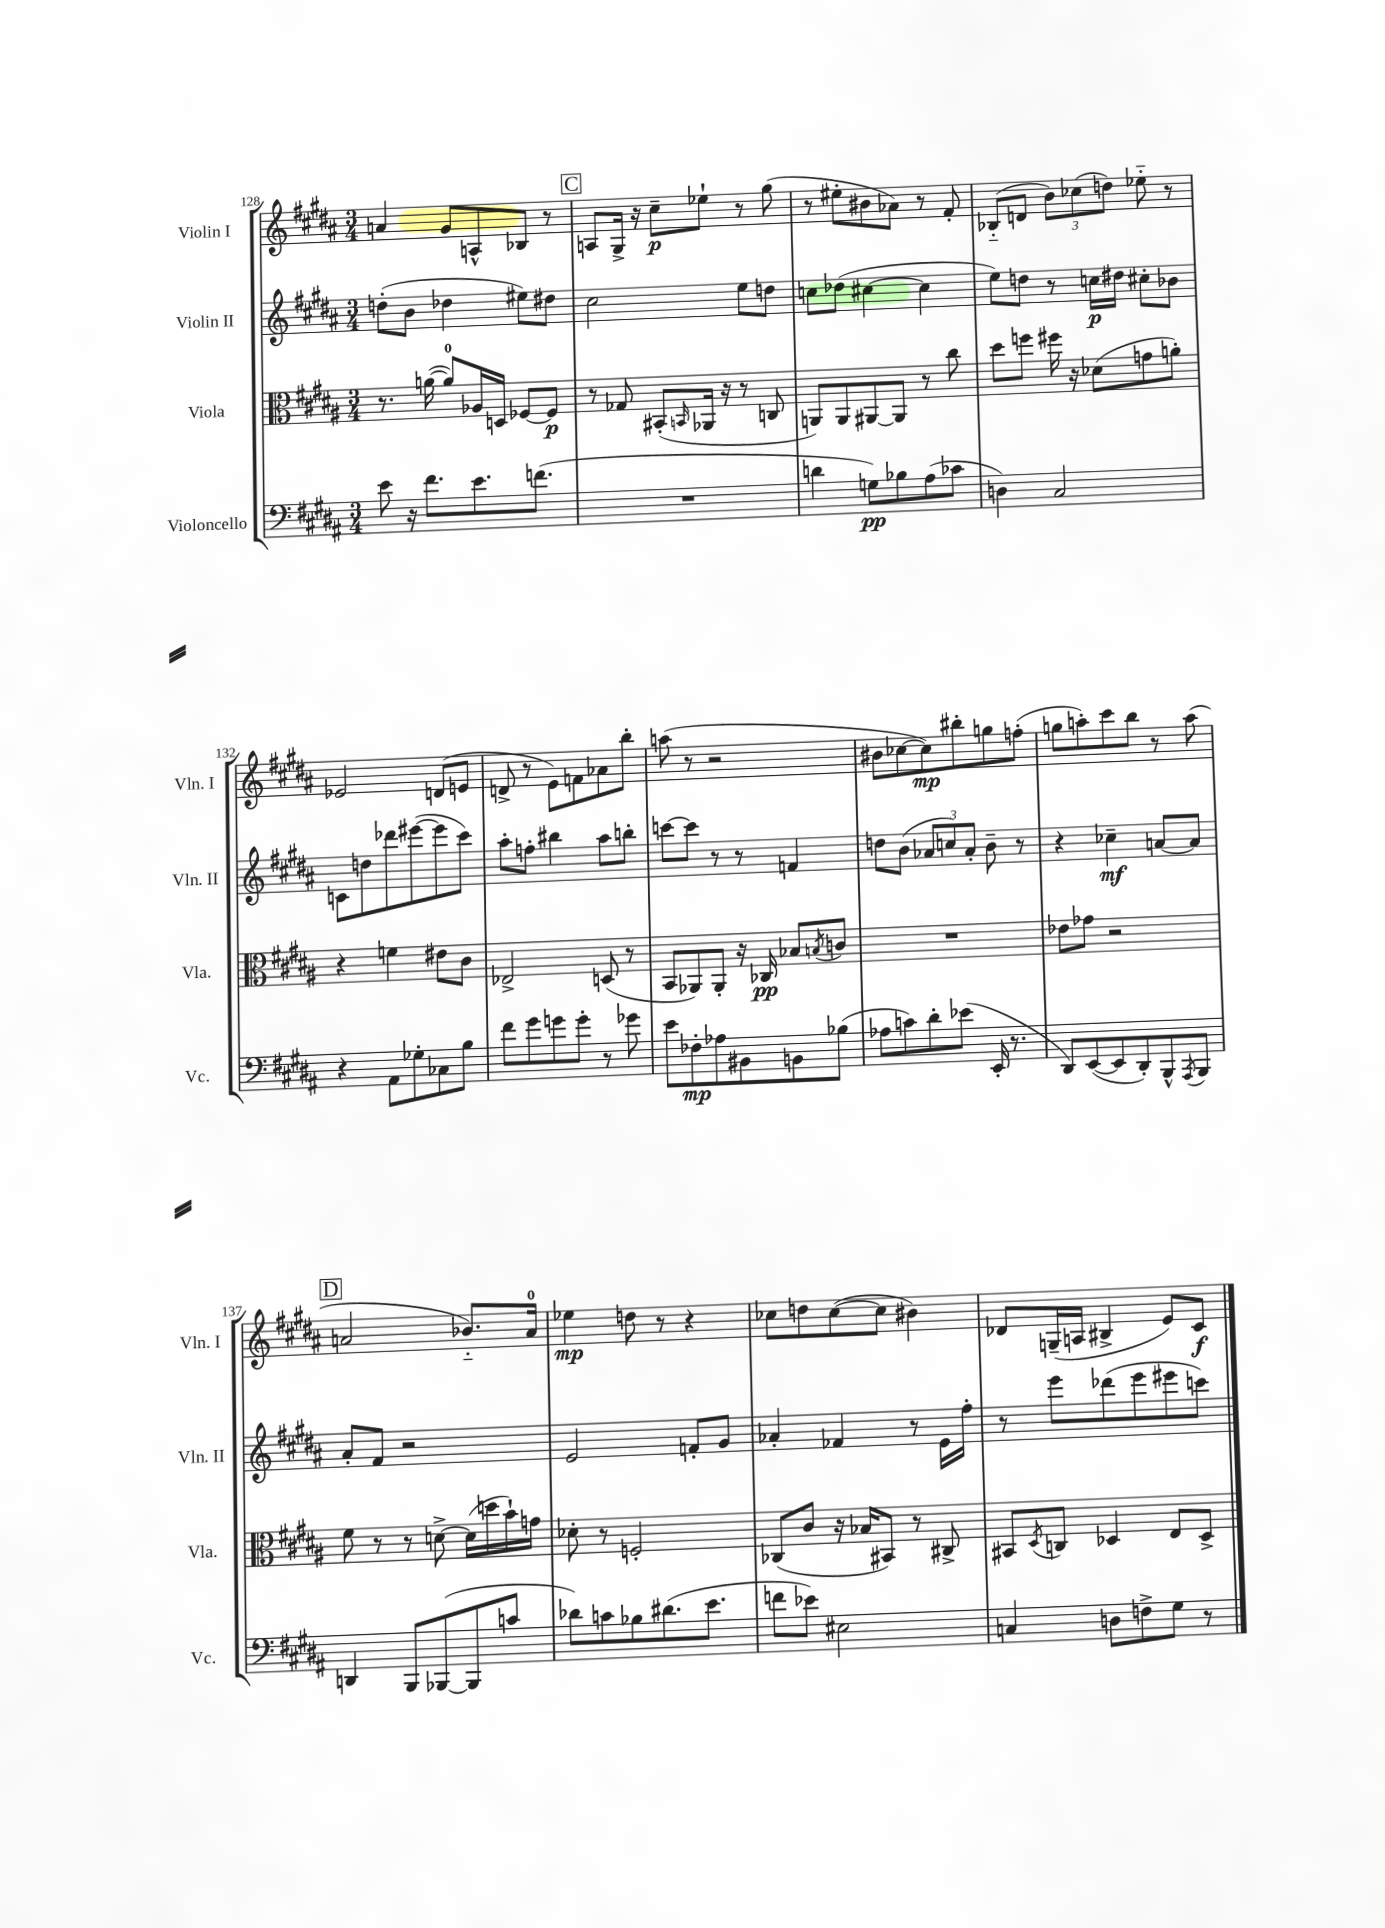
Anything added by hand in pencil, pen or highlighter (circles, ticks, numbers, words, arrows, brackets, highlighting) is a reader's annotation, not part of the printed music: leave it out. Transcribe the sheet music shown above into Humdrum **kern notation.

**kern	**dynam	**kern	**dynam	**kern	**dynam	**kern	**dynam
*part4	*part4	*part3	*part3	*part2	*part2	*part1	*part1
*staff4	*staff4	*staff3	*staff3	*staff2	*staff2	*staff1	*staff1
*I"Violoncello	*	*I"Viola	*	*I"Violin II	*	*I"Violin I	*
*I'Vc.	*	*I'Vla.	*	*I'Vln. II	*	*I'Vln. I	*
*clefF4	*	*clefC3	*	*clefG2	*	*clefG2	*
*k[f#c#g#d#a#]	*	*k[f#c#g#d#a#]	*	*k[f#c#g#d#a#]	*	*k[f#c#g#d#a#]	*
*M3/4	*	*M3/4	*	*M3/4	*	*M3/4	*
=128	=128	=128	=128	=128	=128	=128	=128
8e\	.	8.r	.	(8ddn'\L	.	4an/	.
16r	.	.	.	8b\J	.	.	.
8.f#\L	.	([16an\	.	.	.	.	.
.	.	8a/L])	.	4dd-X\	.	8g#/L	.
8.e\	.	16A-X/L	.	.	.	8An^^/	.
.	.	16Dn/JJ	.	.	.	.	.
.	.	[8F-X/L	.	8ee#X\L)	.	8B-X/J	.
(8.fn\J	.	.	.	.	.	.	.
.	.	8F-/J]	p	8dd#X\J	.	8r	.
!!LO:REH:place=s1:t=C
=129	=129	=129	=129	=129	=129	=129	=129
2.r	.	8r	.	2cc#\	.	8An/L	.
.	.	8G-X/	.	.	.	16G#^/Jk	.
.	.	.	.	.	.	16r	.
.	.	(8BB#X'/L	.	.	.	8cc#~\L	p
.	.	16qqBBn/	.	.	.	.	.
.	.	16AA-X/Jk	.	.	.	8ee-X`\J	.
.	.	16r	.	.	.	.	.
.	.	8r	.	8ee\L	.	8r	.
.	.	8Cn/	.	8ddn\J	.	(8gg#\	.
=130	=130	=130	=130	=130	=130	=130	=130
4dn\	.	8AAn/L)	.	8ccn\L	.	8r	.
.	.	8AA/	.	(8dd-X\J	.	8ee#X'\L	.
8Gn\L)	pp	[8AA#X/	.	[4cc#X\	.	8b#X\	.
8B-X\	.	8AA#/J]	.	.	.	8a-X\J)	.
(8A#\	.	8r	.	4cc#\]	.	8r	.
8c-X\J	.	8cc#\	.	.	.	8f#'/	.
=131	=131	=131	=131	=131	=131	=131	=131
4Dn\)	.	8dd#\L	.	8ee\L)	.	(8B-X/L	.
.	.	8ffn\J	.	8ddn\J	.	8dn/J	.
2C#/	.	16ff#X\	.	8r	.	12b\L)	.
.	.	16r	.	.	.	.	.
.	.	.	.	.	.	(12cc-X\	.
.	.	(8d-X\L	.	16ccn\LL	p	.	.
.	.	.	.	.	.	12ddn\J)	.
.	.	.	.	16dd#X\JJ	.	.	.
.	.	8gn\	.	8cc#X'\L	.	8ee-X\	.
.	.	8an'\J)	.	8b-X\J	.	8r	.
!!LO:LB:g=z
=132	=132	=132	=132	=132	=132	=132	=132
4r	.	4r	.	8cn\L	.	2e-X/	.
.	.	.	.	8ddn\	.	.	.
8AA#\L	.	4fn\	.	8ddd-X\	.	.	.
8G-X'\	.	.	.	([8eee#X\	.	.	.
8C-X\	.	8e#X\L	.	8eee#\]	.	(8dn/L	.
8B\J	.	8c#\J	.	8ccc#\J)	.	8en/J	.
=133	=133	=133	=133	=133	=133	=133	=133
8f#\L	.	2E-X^/	.	8aa#'\L	.	8dn^/	.
8g#\	.	.	.	8ffn'\J	.	8r	.
8gn\	.	.	.	4bb#X\	.	8e\L)	.
8g'\J	.	.	.	.	.	8fn\	.
8r	.	(8Dn/	.	8aa#\L	.	8a-X\	.
8g-X\	.	8r	.	8bbn'\J	.	8bb'\J	.
=134	=134	=134	=134	=134	=134	=134	=134
8e\L	.	8BB/L	.	[8cccn\L	.	(8aan\	.
8F-X'\	mp	8AA-X/)	.	8ccc\J]	.	8r	.
8A-X\	.	8AA-'/J	.	8r	.	2r	.
8BB#X\	.	16r	.	8r	.	.	.
.	.	16C-X/	pp	.	.	.	.
8BBn\	.	8B-X/L	.	4fn/	.	.	.
.	.	8qBn/	.	.	.	.	.
(8B-X\J	.	8cn/J	.	.	.	.	.
=135	=135	=135	=135	=135	=135	=135	=135
8A-X\L	.	2.r	.	8ddn\L	.	8b#X\L	.
8cn\)	.	.	.	(8b\J	.	[8cc-X\	.
8d#'\	.	.	.	12a-X/L	.	8cc-\])	mp
.	.	.	.	12ccn/)	.	.	.
(8e-X\J	.	.	.	.	.	8bb#X'\	.
.	.	.	.	12a-'/J	.	.	.
16EE'/	.	.	.	8b~\	.	8ggn\	.
8.r	.	.	.	.	.	.	.
.	.	.	.	8r	.	(8ffn'\J	.
=136	=136	=136	=136	=136	=136	=136	=136
8DD#/L)	.	8e-X\L	.	4r	.	8ggn\L	.
([8EE/	.	8g-X\J	.	.	.	8aan'\)	.
8EE/]	.	2r	.	4cc-X~\	mf	8ccc#\	.
8DD#'/)	.	.	.	.	.	8bb\J	.
8BBB^^/	.	.	.	[8an/L	.	8r	.
8qAAA#/	.	.	.	.	.	.	.
8BBB/J	.	.	.	8a/J]	.	(8aa\	.
!!LO:LB:g=z
!!LO:REH:place=s1:t=D
=137	=137	=137	=137	=137	=137	=137	=137
4DDn/	.	8f#\	.	8a#'/L	.	2an/	.
.	.	8r	.	8f#/J	.	.	.
8BBB/L	.	8r	.	2r	.	.	.
([8BBB-X/	.	[8dn^\	.	.	.	.	.
8BBB-/]	.	(16d\LL]	.	.	.	8.b-X/L)	.
.	.	16ddn\	.	.	.	.	.
8cn/J	.	16b`\)	.	.	.	.	.
.	.	16gn\JJ	.	.	.	16a/Jk	.
=138	=138	=138	=138	=138	=138	=138	=138
8d-X\L)	.	8d-X'\	.	2e/	.	4ee-X\	mp
8cn\	.	8r	.	.	.	.	.
8B-X\	.	2Fn'/	.	.	.	8ddn\	.
(8.d#X\	.	.	.	.	.	8r	.
.	.	.	.	8fn'/L	.	4r	.
8.e\J	.	.	.	.	.	.	.
.	.	.	.	8g#/J	.	.	.
=139	=139	=139	=139	=139	=139	=139	=139
8fn\L	.	(8C-X/L	.	4a-X'/	.	8cc-X\L	.
8e-X\J)	.	8c#/J	.	.	.	8ddn\	.
2E#X\	.	16r	.	4f-X/	.	([8cc-\	.
.	.	16B-X/KL	.	.	.	.	.
.	.	8BB#X/J)	.	.	.	8cc-\J]	.
.	.	8r	.	8r	.	4b#X\)	.
.	.	8C#X^/	.	16e\LL	.	.	.
.	.	.	.	16ff#'\JJ	.	.	.
=140	=140	=140	=140	=140	=140	=140	=140
4Cn/	.	8BB#X/L	.	8r	.	8d-X/L	.
.	.	8qD#/	.	.	.	.	.
.	.	8Cn/J	.	8eee\L	.	(16Gn~/L	.
.	.	.	.	.	.	16An/JJ	.
8Dn\L	.	4D-X/	.	(8ddd-X\	.	4B#X^/	.
8Fn^\	.	.	.	8eee\	.	.	.
8G#\J	.	8E/L	.	8eee#X\	.	8e/L)	.
8r	.	8D-^/J	.	8cccn\J)	.	8c#/J	f
==	==	==	==	==	==	==	==
*-	*-	*-	*-	*-	*-	*-	*-
